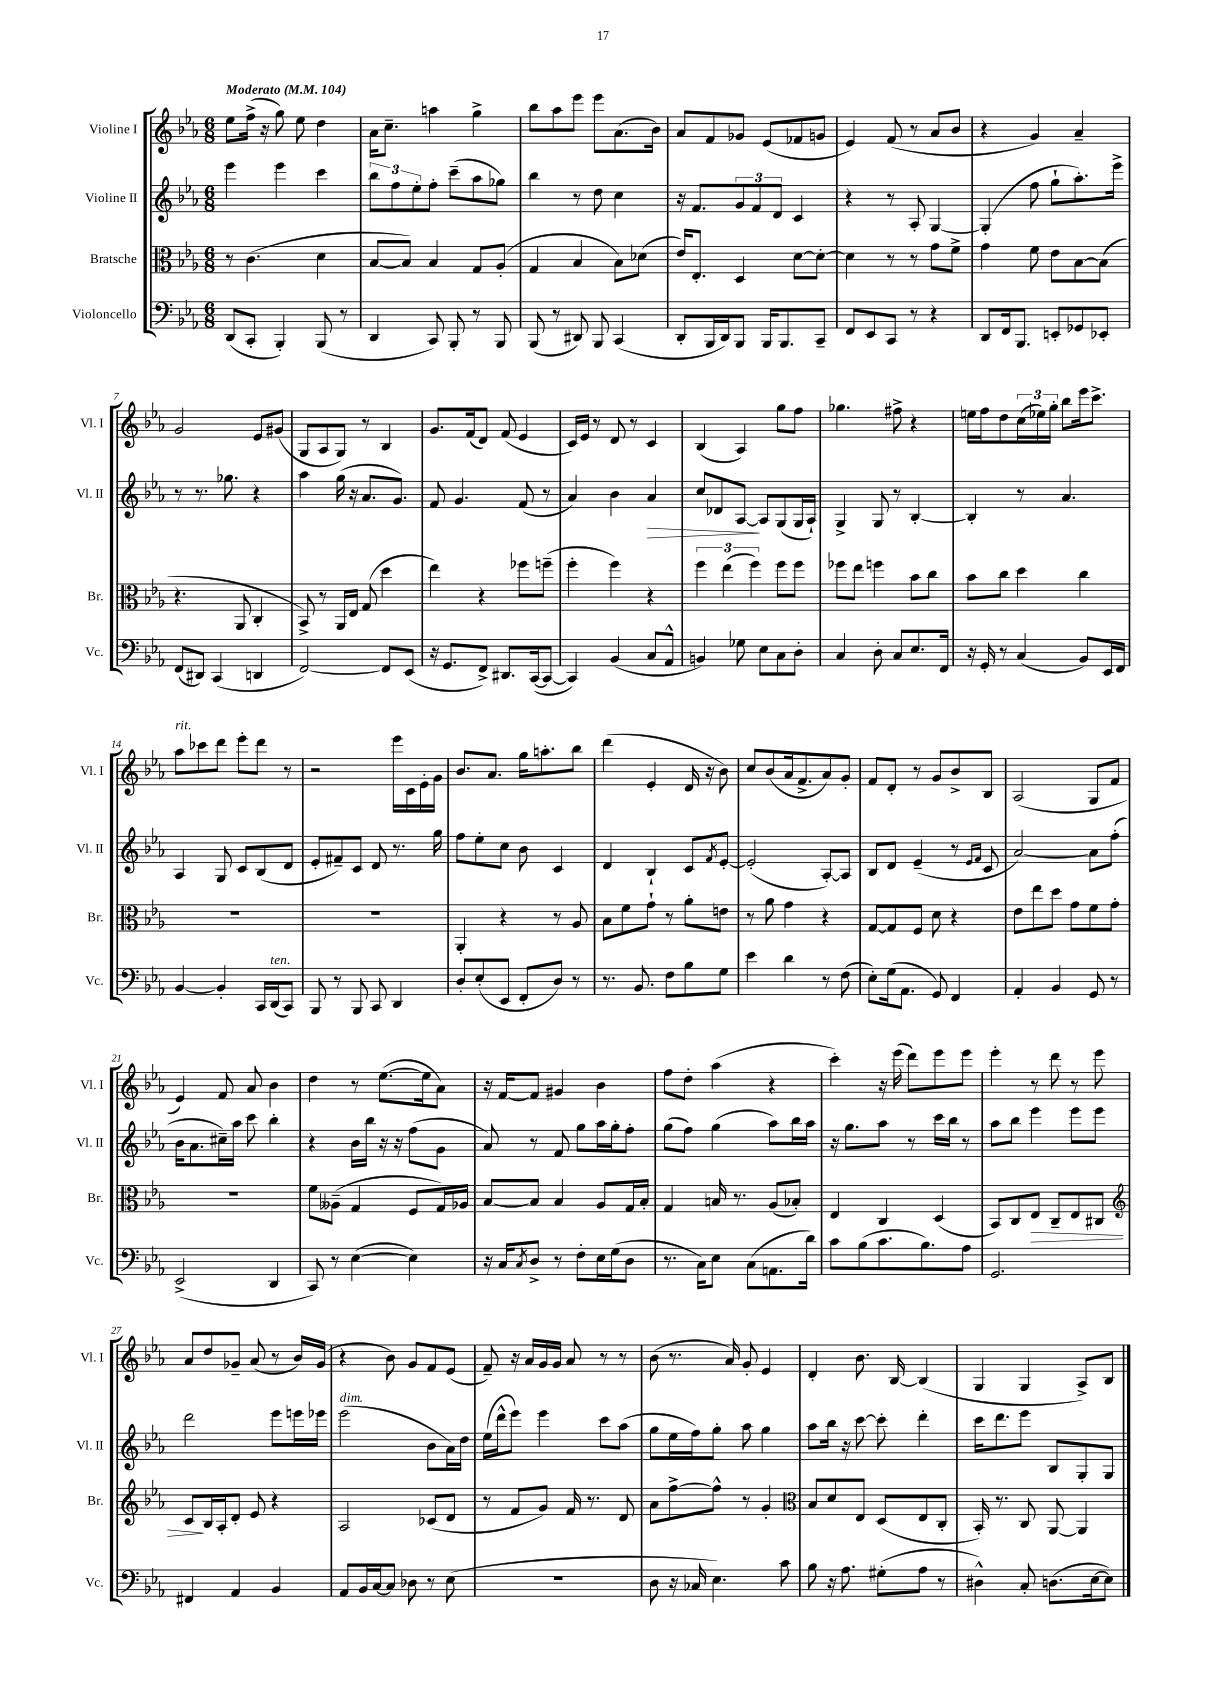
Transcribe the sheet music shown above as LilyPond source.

<<
\new StaffGroup <<
\new Staff = "s0" \with { instrumentName = "Violine I" shortInstrumentName = "Vl. I" } {
    \clef treble \key ees \major \numericTimeSignature \time 6/8 \tempo "Moderato" 4 = 104
    ees''8 f''16->( r16 g''8) ees''8 d''4 |
    aes'16 c''8.-- a''4 g''4-> |
    bes''8 aes''8 ees'''8 ees'''8 aes'8.( bes'16) |
    aes'8 f'8 ges'8 ees'8( fes'8 g'8 |
    ees'4) f'8( r8 aes'8 bes'8 |
    r4 g'4) aes'4-- |
    g'2 ees'8 gis'8( |
    g8 aes8 g8) r8 bes4 |
    g'8. f'16( d'8) f'8( ees'4 |
    c'16) ees'16 r8 d'8 r8 c'4 |
    bes4( aes4) g''8 f''8 |
    ges''4. fis''8-> r4 |
    e''16 f''16 d''8 \tuplet 3/2 { c''16( ees''16) g''16-. } bes''8 ees'''16 c'''8.-> |
    aes''8^\markup { \italic "rit." } ces'''8 d'''8 ees'''8-. d'''8 r8 |
    r2 ees'''16 c'16 ees'16-. g'16 |
    bes'8. aes'8. g''16 a''8.-. bes''8 |
    d'''4( ees'4-. d'16 r16 bes'8) |
    c''8 bes'8( aes'16 f'8.-> aes'8) g'8-. |
    f'8 d'8-. r8 g'8 bes'8-> bes8 |
    aes2( g8 f'8 |
    ees'4) f'8 aes'8 bes'4 |
    d''4 r8 ees''8.~( ees''16 aes'8) |
    r16 f'16~ f'8 gis'4 bes'4 |
    f''8 d''8-. aes''4( r4 |
    c'''4-.) r16 ees'''16( d'''8) ees'''8 ees'''8 |
    ees'''4-. r8 d'''8 r8 ees'''8 |
    aes'8 d''8 ges'8-- aes'8( r8 bes'16) ges'16( |
    r4 bes'8) g'8 f'8 ees'8( |
    f'8--) r16 aes'16 g'16 g'16 aes'8 r8 r8 |
    bes'8( r8. aes'16) g'8-. ees'4 |
    d'4-. bes'8. bes16~ bes4( |
    g4 g4 aes8->) bes8 \bar "|." |
}
\new Staff = "s1" \with { instrumentName = "Violine II" shortInstrumentName = "Vl. II" } {
    \clef treble \key ees \major \numericTimeSignature \time 6/8
    ees'''4 ees'''4 c'''4 |
    \tuplet 3/2 { bes''8 f''8 ees''8-. } f''8-. c'''8--( aes''8 ges''8) |
    bes''4 r8 d''8 c''4 |
    r16 f'8. \tuplet 3/2 { g'8 f'8 d'8 } c'4 |
    r4 r8 aes8-. g4~ |
    g4-.( f''8 g''8-! aes''8.-.) ees'''16-> |
    r8 r8. ges''8. r4 |
    aes''4 g''16( r16 aes'8. g'8.) |
    f'8 g'4. f'8( r8 |
    aes'4) bes'4 aes'4\> |
    c''8 des'8 aes8~\! aes8 g8( g16 aes16-!) |
    g4-> g8 r8 bes4~-. |
    bes4-. r8 aes'4. |
    aes4 g8 c'8 bes8( d'8 |
    ees'8-. fis'8--) c'8 d'8 r8. g''16 |
    f''8 ees''8-. c''8 bes'8 c'4 |
    d'4 bes4-! c'8 \acciaccatura { f'8 } ees'8~-. |
    ees'2-.( aes8~-.) aes8 |
    bes8 d'8 ees'4--( r8 \grace { ees'16 f'16 } c'8 |
    aes'2~) aes'8 f''8-.( |
    bes'16 aes'8. cis''16--) aes''16 c'''8 bes''4-. |
    r4 bes'16 bes''16 r16 r16 f''8( g'8 |
    aes'8) r8 f'8 g''8 aes''16 g''16-. f''8-. |
    g''8( f''8) g''4( aes''8) bes''16 aes''16 |
    r16 g''8. aes''8 r8 c'''16 bes''16 r8 |
    aes''8 bes''8 ees'''4 ees'''8 ees'''8 |
    d'''2 ees'''8 e'''16 ees'''16 |
    ees'''2^\markup { \italic "dim." }( bes'8 aes'16) d''16 |
    ees''16( d'''16-^ ees'''8) ees'''4 c'''8 aes''8( |
    g''8 ees''16 f''16) g''8-. aes''8 g''4 |
    aes''8 bes''16 r16 c'''8~ c'''8-. d'''4-. |
    c'''16 d'''8. ees'''8 bes8 g8-. g8 \bar "|." |
}
\new Staff = "s2" \with { instrumentName = "Bratsche" shortInstrumentName = "Br." } {
    \clef alto \key ees \major \numericTimeSignature \time 6/8
    r8 c'4.( d'4 |
    bes8~ bes8) bes4 g8 aes8-.( |
    g4 bes4 bes8) des'8( |
    ees'16) ees8.-. d4 d'8~ d'8~-. |
    d'4 r8 r8 g'8 f'8-> |
    g'4 f'8 ees'8 bes8~ bes8( |
    r4. aes,8 c4-. |
    bes,8->) r8 aes,16 ees16 g8( d''4 |
    ees''4) r4 fes''8 f''8--( |
    f''4-. f''4) r4 |
    \tuplet 3/2 { f''4 ees''4( f''4) } f''8 f''8 |
    fes''8 ees''8 f''4 bes'8 c''8 |
    bes'8 c''8 d''4 c''4 |
    R2. |
    R2. |
    aes,4-. r4 r8 aes8 |
    bes8 f'8 g'8-! r8 aes'8-. e'8 |
    r8 aes'8 g'4 r4 |
    g8~ g8 f8 d'8 r4 |
    ees'8 ees''8 d''8 g'8 f'8 g'8-. |
    r2. |
    f'8 aeses8--( g4 f8 g16) aes16 |
    bes8~ bes8 bes4 aes8 g16 bes16-. |
    g4 b16 r8. aes8( bes8-.) |
    ees4 c4 d4( |
    bes,8) c8 ees8\> c8-- ees8 cis8 |
    \clef treble c'8\! bes16 aes16-. d'8-. ees'8 r4 |
    aes2 ces'8( d'8 |
    r8 f'8 g'8) f'16 r8. d'8 |
    aes'8 f''8~-> f''8-^ r8 g'4-. |
    \clef alto bes8 d'8 ees8 d8( ees8 c8-. |
    bes,16-.) r8. c8 aes,8~ aes,4 \bar "|." |
}
\new Staff = "s3" \with { instrumentName = "Violoncello" shortInstrumentName = "Vc." } {
    \clef bass \key ees \major \numericTimeSignature \time 6/8
    d,8( c,8-. bes,,4-.) bes,,8( r8 |
    d,4 c,8) bes,,8-. r8 bes,,8 |
    bes,,8( r8 dis,8) bes,,8 c,4( |
    d,8-. bes,,16 d,16) bes,,8 bes,,16 bes,,8. c,8-- |
    f,8 ees,8 c,8 r8 r4 |
    d,8 f,16 bes,,8. e,8-. ges,8 ees,8-. |
    f,8( dis,8) c,4( d,4 |
    f,2~) f,8 ees,8( |
    r16 g,8. f,8->) dis,8. c,16~( c,8~ |
    c,4) bes,4( c8 aes,8-^ |
    b,4) ges8 ees8 c8 d8-. |
    c4 d8-. c8 ees8. f,16 |
    r16 g,16-. r8 c4( bes,8) ees,16 f,16 |
    bes,4~ bes,4-. c,16 d,16^\markup { \italic "ten." }( c,8) |
    bes,,8 r8 bes,,8 c,8 d,4 |
    d8-. ees8-.( ees,8 f,8-. d8) r8 |
    r8. bes,8. f8 bes8 g8 |
    ees'4 d'4 r8 f8( |
    ees8-.) g16( aes,8. g,8) f,4 |
    aes,4-. bes,4 g,8 r8 |
    ees,2->( d,4 |
    c,8) r8 ees4~( ees4) |
    r16 c16 \acciaccatura { c8 } d8-> r8 f8-. ees16 g16( d8 |
    r8. c16) ees8 c8( a,8. d'16) |
    c'8 bes8( c'8. bes8.) aes8 |
    g,2. |
    fis,4 aes,4 bes,4 |
    aes,8 bes,16 c16~ c8 des8 r8 ees8( |
    R2. |
    d8 r16 ces16 ees4.) c'8 |
    bes8 r16 aes8. gis8-.( aes8 r8 |
    dis4-^) c8-. d8.( ees16~ ees8) \bar "|." |
}
>>
>>
